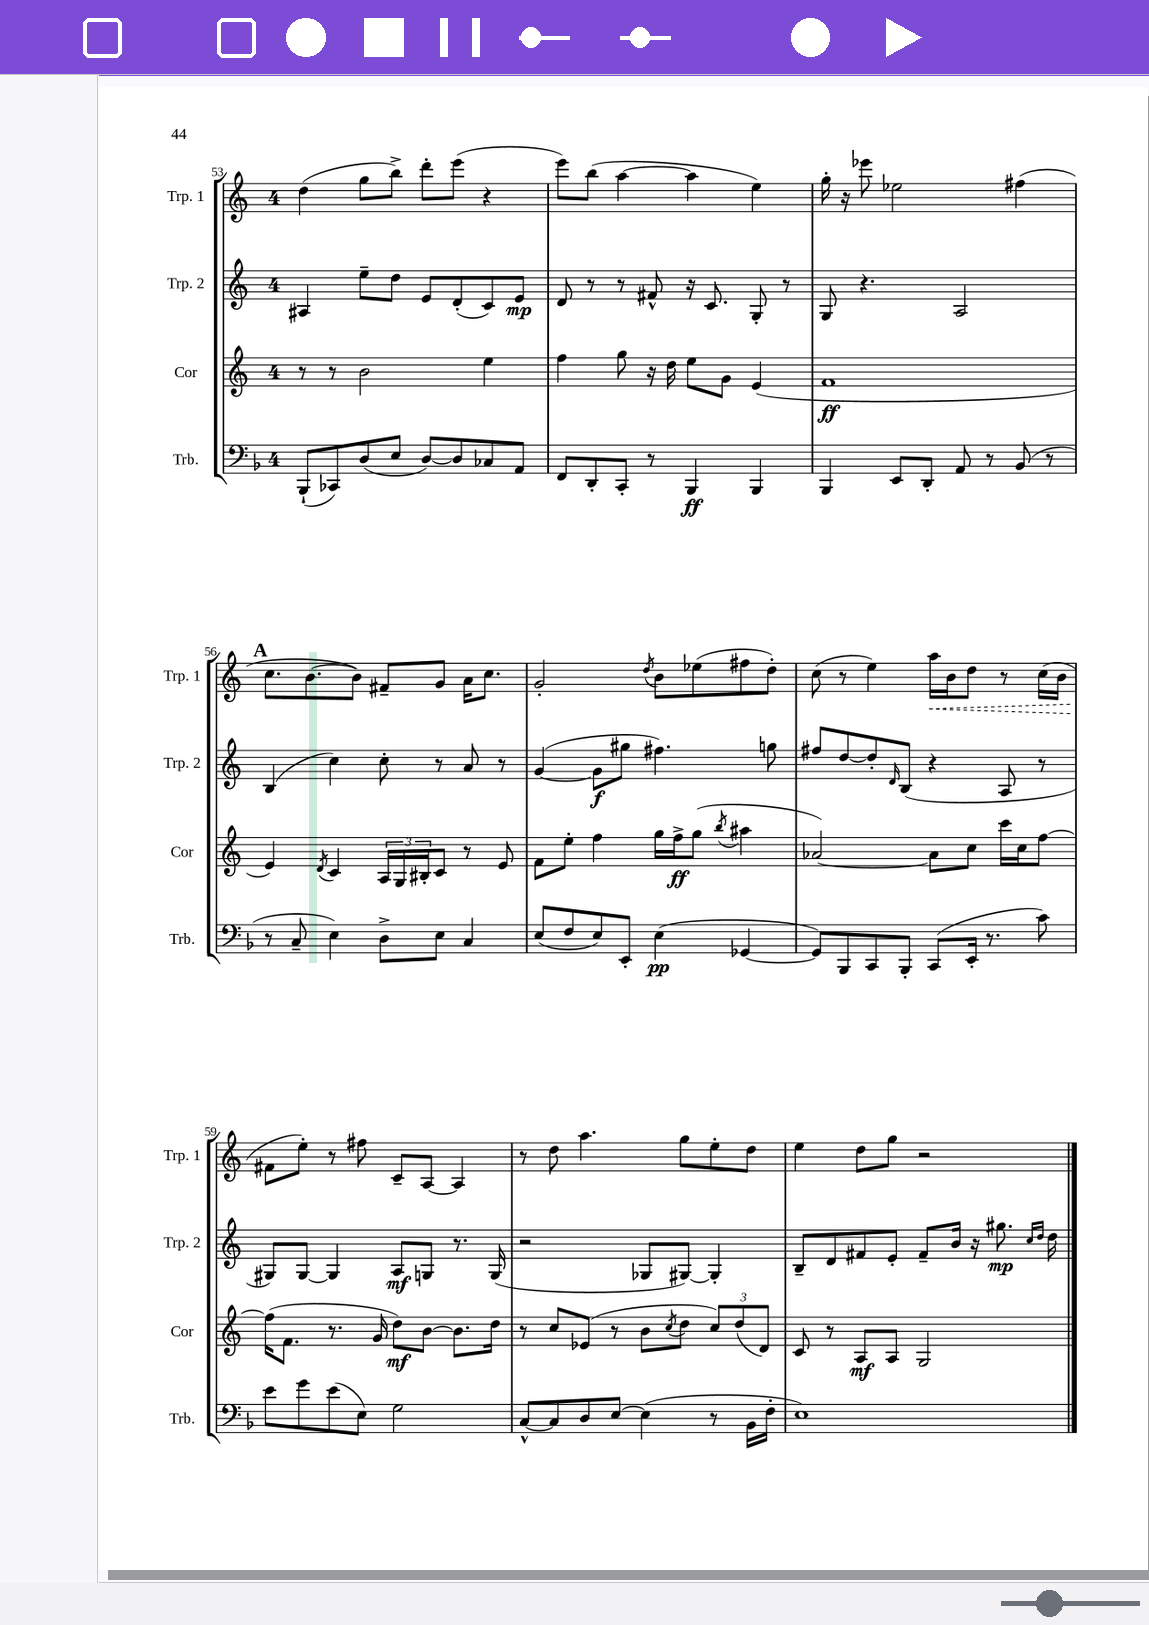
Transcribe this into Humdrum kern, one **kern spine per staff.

**kern	**kern	**kern	**kern
*staff4	*staff3	*staff2	*staff1
*clefF4	*clefG2	*clefG2	*clefG2
*k[b-]	*k[]	*k[]	*k[]
*M4/4	*M4/4	*M4/4	*M4/4
(8BBB-`	8r	4A#	(4dd
8CC-)	8r	.	.
(8D	2b	8ee~	8gg
8E	.	8dd	8bb^)
[8D)	.	8e	8ddd'
8D]	.	(8d'	(8eee
8C-	4ee	8c)	4r
8AA	.	8e	.
=	=	=	=
8FF	4ff	8d	8eee)
8DD'	.	8r	(8bb
8CC'	8gg	8r	[4aa
8r	16r	8f#^^	.
.	16dd	.	.
4BBB-	8ee	16r	4aa]
.	.	8.c	.
.	8g	.	.
4BBB-	(4e	8G'	4ee)
.	.	8r	.
=	=	=	=
4BBB-	1f	8G	16gg'
.	.	.	16r
.	.	4.r	8eee-
8EE	.	.	2ee-
8DD'	.	.	.
8AA	.	2A	.
8r	.	.	.
(8BB-	.	.	(4ff#
8r	.	.	.
=	=	=	=
8r	4e)	(4B	8.cc
8C~	.	.	.
.	.	.	[8.b
.	8qd	.	.
4E)	4c	4cc)	.
.	.	.	8b])
8D^	24A	8cc'	8f#~
.	24G	.	.
.	24B#'	.	.
8E	8c	8r	8g
4C	8r	8a	16a
.	.	.	8.cc
.	8e	8r	.
=	=	=	=
(8E	8f	([4g	2g'
8F	8ee'	.	.
8E)	4ff	8g]	.
8EE'	.	8gg#	.
.	.	.	8qdd
(4E	16gg	4.ff#)	8b
.	16ff^	.	.
.	(8gg	.	(8ee-
.	8qbb	.	.
[4GG-	4aa#	.	8ff#
.	.	8gg	8dd')
=	=	=	=
8GG-])	[2a-)	8ff#	(8cc
8BBB-	.	[8dd	8r
8CC	.	8dd']	4ee)
.	.	16qqd	.
8BBB-'	.	(8B	.
(8CC	8a-]	4r	16aa
.	.	.	16b
16EE'	8cc	.	8dd
8.r	.	.	.
.	16ccc	8A	8r
.	16cc	.	.
8c)	[8ff	8r	(16cc
.	.	.	16b
=	=	=	=
8e	(16ff]	8G#)	8f#
.	8.f	.	.
8g	.	[8G#	8ee')
(8e	8.r	4G#]	8r
8E)	.	.	8ff#
.	16g	.	.
2G	8dd)	8A	8c~
.	[8b	8G	[8A
.	8.b]	8.r	4A]
.	16dd	(16G	.
=	=	=	=
[8C^^	8r	2r	8r
8C]	8cc	.	8dd
8D	(8e-	.	4.aa
[8E	8r	.	.
(4E]	8b	8G-	.
.	8qcc	.	.
.	8dd	[8G#)	8gg
8r	12cc)	4G#']	8ee'
.	(12dd	.	.
16BB-	.	.	8dd
.	12d)	.	.
16F'	.	.	.
=	=	=	=
1E)	8c	8B~	4ee
.	8r	8d	.
.	8A	8f#	8dd
.	8A	8e'	8gg
.	2G	8f#~	2r
.	.	16b	.
.	.	16r	.
.	.	8.gg#	.
.	.	16qqcc	.
.	.	16qqdd	.
.	.	16dd	.
==	==	==	==
*-	*-	*-	*-
